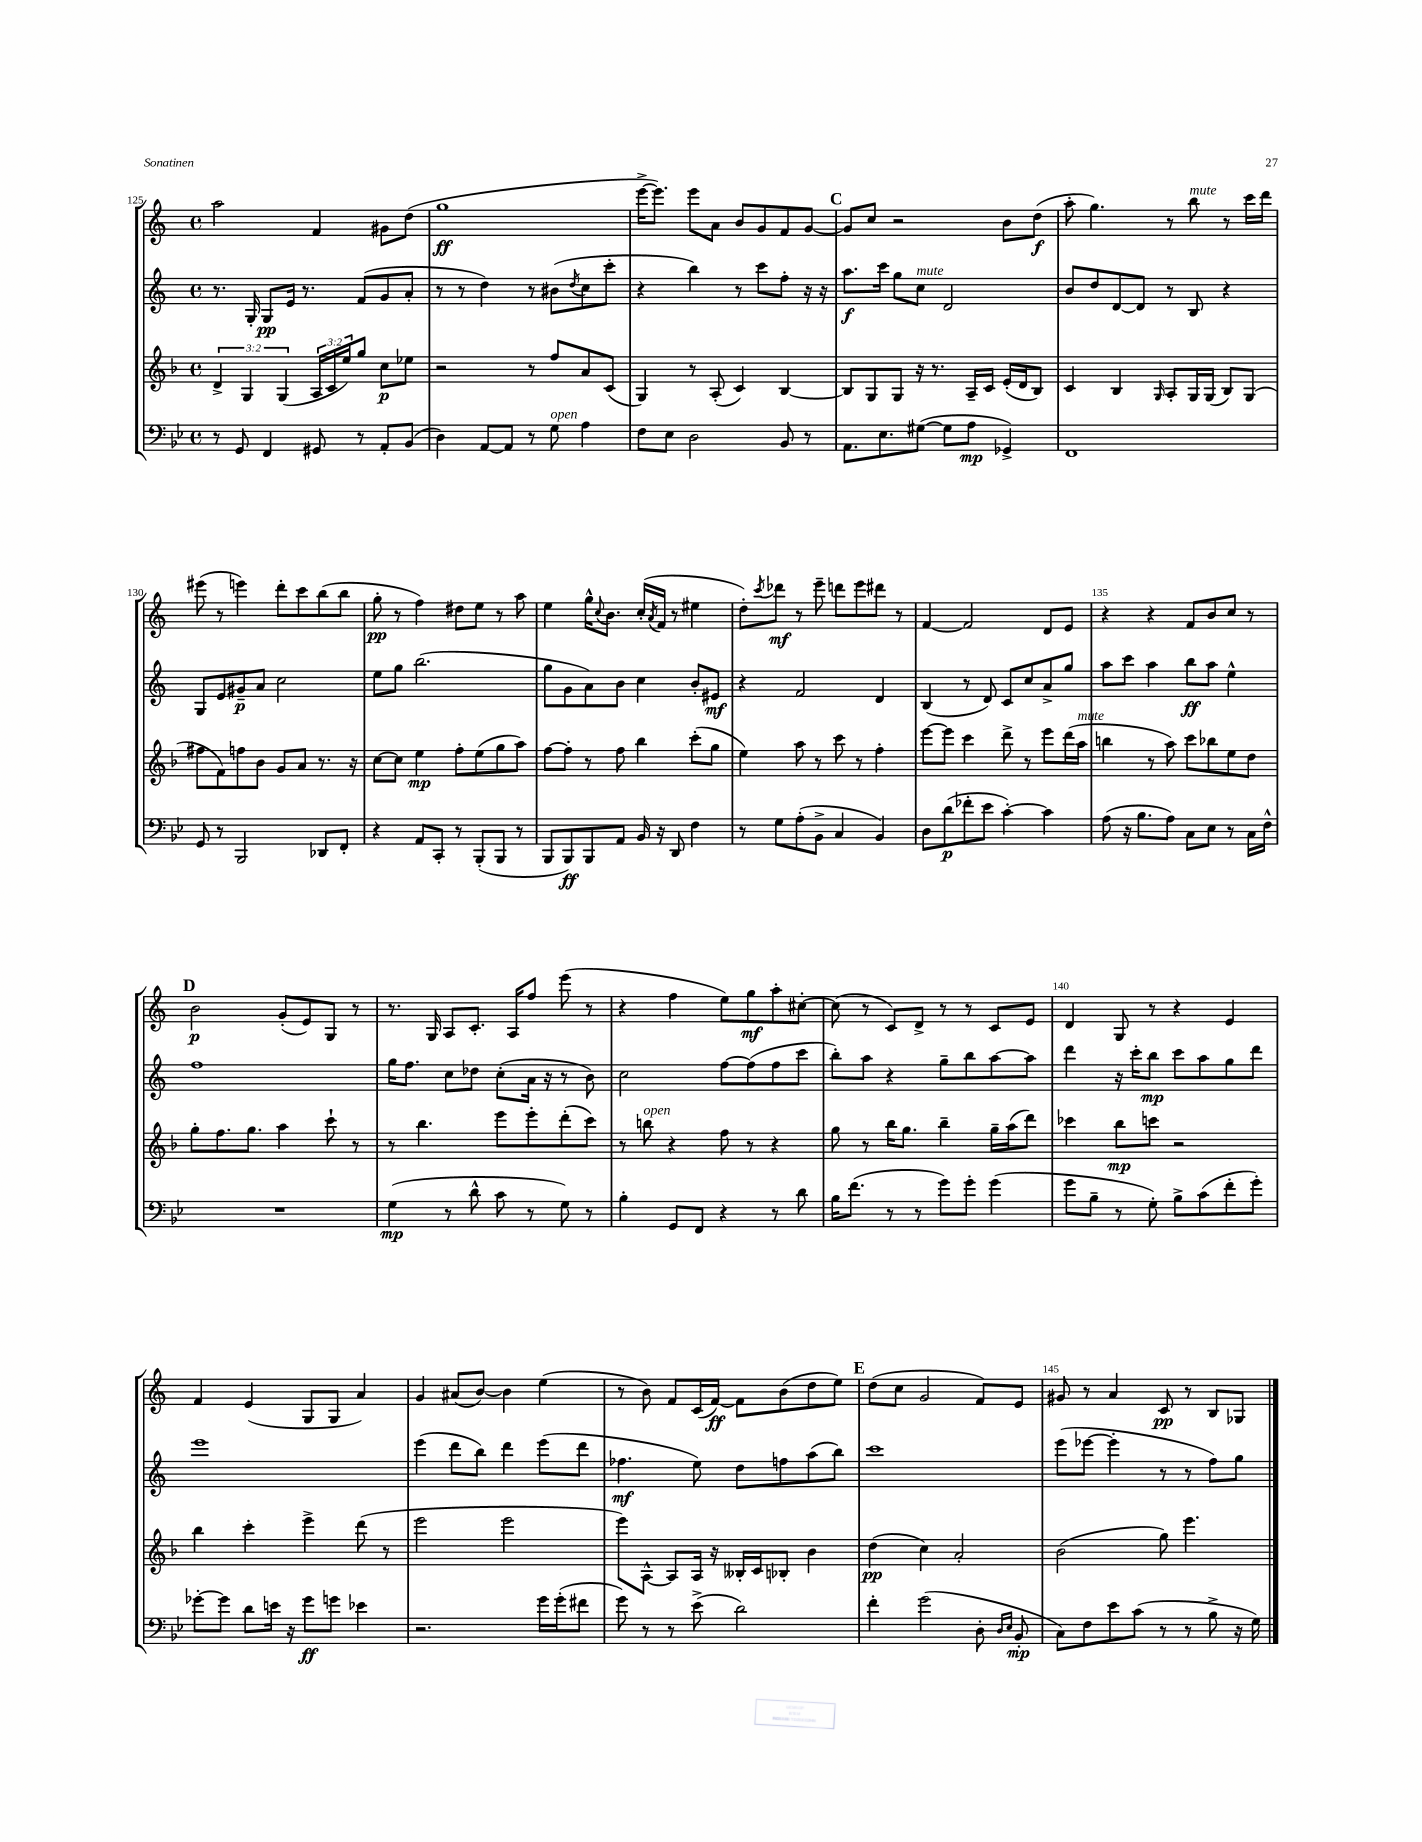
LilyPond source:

<<
\new StaffGroup <<
\new Staff = "s0" {
    \clef treble \key c \major \defaultTimeSignature \time 4/4
    a''2 f'4 gis'8 d''8( |
    g''1\ff |
    e'''16~-> e'''8.) e'''8 a'8 b'8 g'8 f'8 g'8~ |
    \mark \markup { \bold "C" } g'8 c''8 r2 b'8 d''8\f( |
    a''8-. g''4.) r8 b''8^\markup { \italic "mute" } r8 c'''16 d'''16 |
    eis'''8( r8 e'''4) d'''8-. c'''8 b''8( b''8 |
    g''8-.\pp r8 f''4) dis''8 e''8 r8 a''8 |
    e''4 g''16-^ \appoggiatura { c''8 } b'8. c''16-.( \acciaccatura { a'8 } f'16 r8 eis''4 |
    d''8-.) \acciaccatura { c'''8 } des'''8\mf r8 e'''8-- d'''8 e'''8 dis'''8 r8 |
    f'4~ f'2 d'8 e'8 |
    r4 r4 f'8 b'8 c''8 r8 |
    \mark \markup { \bold "D" } b'2\p g'8-.( e'8) g8 r8 |
    r8. g16 a8 c'8.-. a16 f''8 e'''8( r8 |
    r4 f''4 e''8) g''8\mf a''8-. cis''8~-. |
    cis''8( r8 c'8) d'8-> r8 r8 c'8 e'8 |
    d'4 g8 r8 r4 e'4 |
    f'4 e'4( g8 g8 a'4) |
    g'4 ais'8( b'8~) b'4 e''4( |
    r8 b'8) f'8 c'16( f'16~\ff) f'8 b'8( d''8 e''8) |
    \mark \markup { \bold "E" } d''8( c''8 g'2 f'8) e'8 |
    gis'8 r8 a'4 c'8\pp r8 b8 ges8 \bar "|." |
}
\new Staff = "s1" {
    \clef treble \key c \major \defaultTimeSignature \time 4/4
    r8. g16-. g8\pp e'16 r8. f'8( g'8 a'8-. |
    r8 r8 d''4) r8 bis'8( \acciaccatura { d''8 } c''8 c'''8-. |
    r4 b''4) r8 c'''8 f''8-. r16 r16 |
    \mark \markup { \bold "C" } a''8.\f c'''16 g''8 c''8^\markup { \italic "mute" } d'2 |
    b'8 d''8 d'8~ d'8 r8 b8 r4 |
    g8 e'8 gis'8--\p a'8 c''2 |
    e''8 g''8 b''2.( |
    g''8 g'8 a'8) b'8 c''4 b'8-. eis'8\mf |
    r4 f'2 d'4 |
    b4( r8 d'8) c'8 c''8 a'8-> g''8 |
    a''8 c'''8 a''4 b''8\ff a''8 e''4-^ |
    \mark \markup { \bold "D" } f''1 |
    g''16 f''8. c''8 des''8 c''8-.( a'16 r16 r8 b'8) |
    c''2 f''8~ f''8( f''8 c'''8 |
    b''8-.) a''8 r4 g''8-- b''8 a''8~ a''8 |
    d'''4 r16 c'''16-. b''8\mp c'''8 a''8 g''8 d'''8 |
    e'''1 |
    e'''4( d'''8 b''8) d'''4 e'''8( d'''8 |
    fes''4.\mf e''8) d''8 f''8 a''8( b''8) |
    \mark \markup { \bold "E" } c'''1 |
    e'''8( ees'''8~ ees'''4-. r8 r8 f''8) g''8 \bar "|." |
}
\new Staff = "s2" {
    \clef treble \key f \major \defaultTimeSignature \time 4/4 \override Staff.TupletNumber.text = #tuplet-number::calc-fraction-text
    \tuplet 3/2 { d'4-> g4 g4( } \tuplet 3/2 { a16 c'16 e''16) } g''8 c''8\p ees''8 |
    r2 r8 f''8 a'8 c'8( |
    g4) r8 a8-.( c'4) bes4~ |
    \mark \markup { \bold "C" } bes8 g8 g8 r16 r8. a16-- c'16 e'16-.( d'16 bes8) |
    c'4 bes4 \grace { g16 } a8-. g16 g16( bes8) g8( |
    fis''8 f'8) f''8 bes'8 g'8 a'8 r8. r16 |
    c''8~ c''8 e''4\mp f''8-. e''8( g''8 a''8) |
    f''8~ f''8-. r8 f''8 bes''4 c'''8-.( g''8 |
    e''4) a''8 r8 c'''8 r8 f''4-. |
    e'''8~ e'''8 c'''4 d'''8-> r8 e'''8 d'''16( a''16^\markup { \italic "mute" } |
    b''4 r8 a''8) c'''8 bes''8 e''8 d''8 |
    \mark \markup { \bold "D" } g''8-. f''8. g''8. a''4 c'''8-! r8 |
    r8 bes''4. e'''8 e'''8-. d'''8-.( c'''8) |
    r8 b''8^\markup { \italic "open" } r4 f''8 r8 r4 |
    g''8 r8 bes''16 g''8. bes''4-- g''16-- a''16( d'''8) |
    ces'''4 bes''8\mp c'''8 r2 |
    bes''4 c'''4-. e'''4-> d'''8( r8 |
    e'''2 e'''2 |
    e'''8) a8~-^ a8 a16 r16 beses16-. c'16 bes8-. bes'4 |
    \mark \markup { \bold "E" } d''4\pp( c''4) a'2-. |
    bes'2( g''8) e'''4. \bar "|." |
}
\new Staff = "s3" {
    \clef bass \key bes \major \defaultTimeSignature \time 4/4
    r8 g,8 f,4 gis,8 r8 a,8-. bes,8( |
    d4) a,8~ a,8 r8 g8^\markup { \italic "open" } a4 |
    f8 ees8 d2 bes,8 r8 |
    \mark \markup { \bold "C" } a,8. ees8. gis8~( gis8 a8\mp ges,4->) |
    f,1 |
    g,8 r8 bes,,2 des,8 f,8-. |
    r4 a,8 c,8-. r8 bes,,8-.( bes,,8 r8 |
    bes,,8 bes,,8\ff) bes,,8 a,8 bes,16 r16 d,8 f4 |
    r8 g8 a8-.( bes,8-> c4 bes,4) |
    d8 d'8\p( fes'8-. ees'8 c'4~-.) c'4 |
    a8( r16 bes8. a8) c8 ees8 r8 c16 f16-^ |
    \mark \markup { \bold "D" } R1 |
    g4\mp( r8 d'8-^ c'8 r8 g8) r8 |
    bes4-. g,8 f,8 r4 r8 d'8 |
    bes16 f'8.( r8 r8 g'8) g'8-. g'4( |
    g'8 bes8-- r8 g8-.) bes8-> c'8( f'8-. g'8-.) |
    ges'8~-. ges'8 d'8 e'16 r16 ges'8\ff g'8 ees'4 |
    r2. g'16 g'16-.( fis'8 |
    g'8) r8 r8 ees'8->( d'2) |
    \mark \markup { \bold "E" } f'4-. g'2( d8-. \grace { d16 ees16 } bes,8-.\mp |
    c8) f8 ees'8 c'8( r8 r8 bes8-> r16 g16) \bar "|." |
}
>>
>>
\layout { \context { \Score currentBarNumber = #125 \override BarNumber.break-visibility = ##(#f #t #t) barNumberVisibility = #(every-nth-bar-number-visible 5) } }
